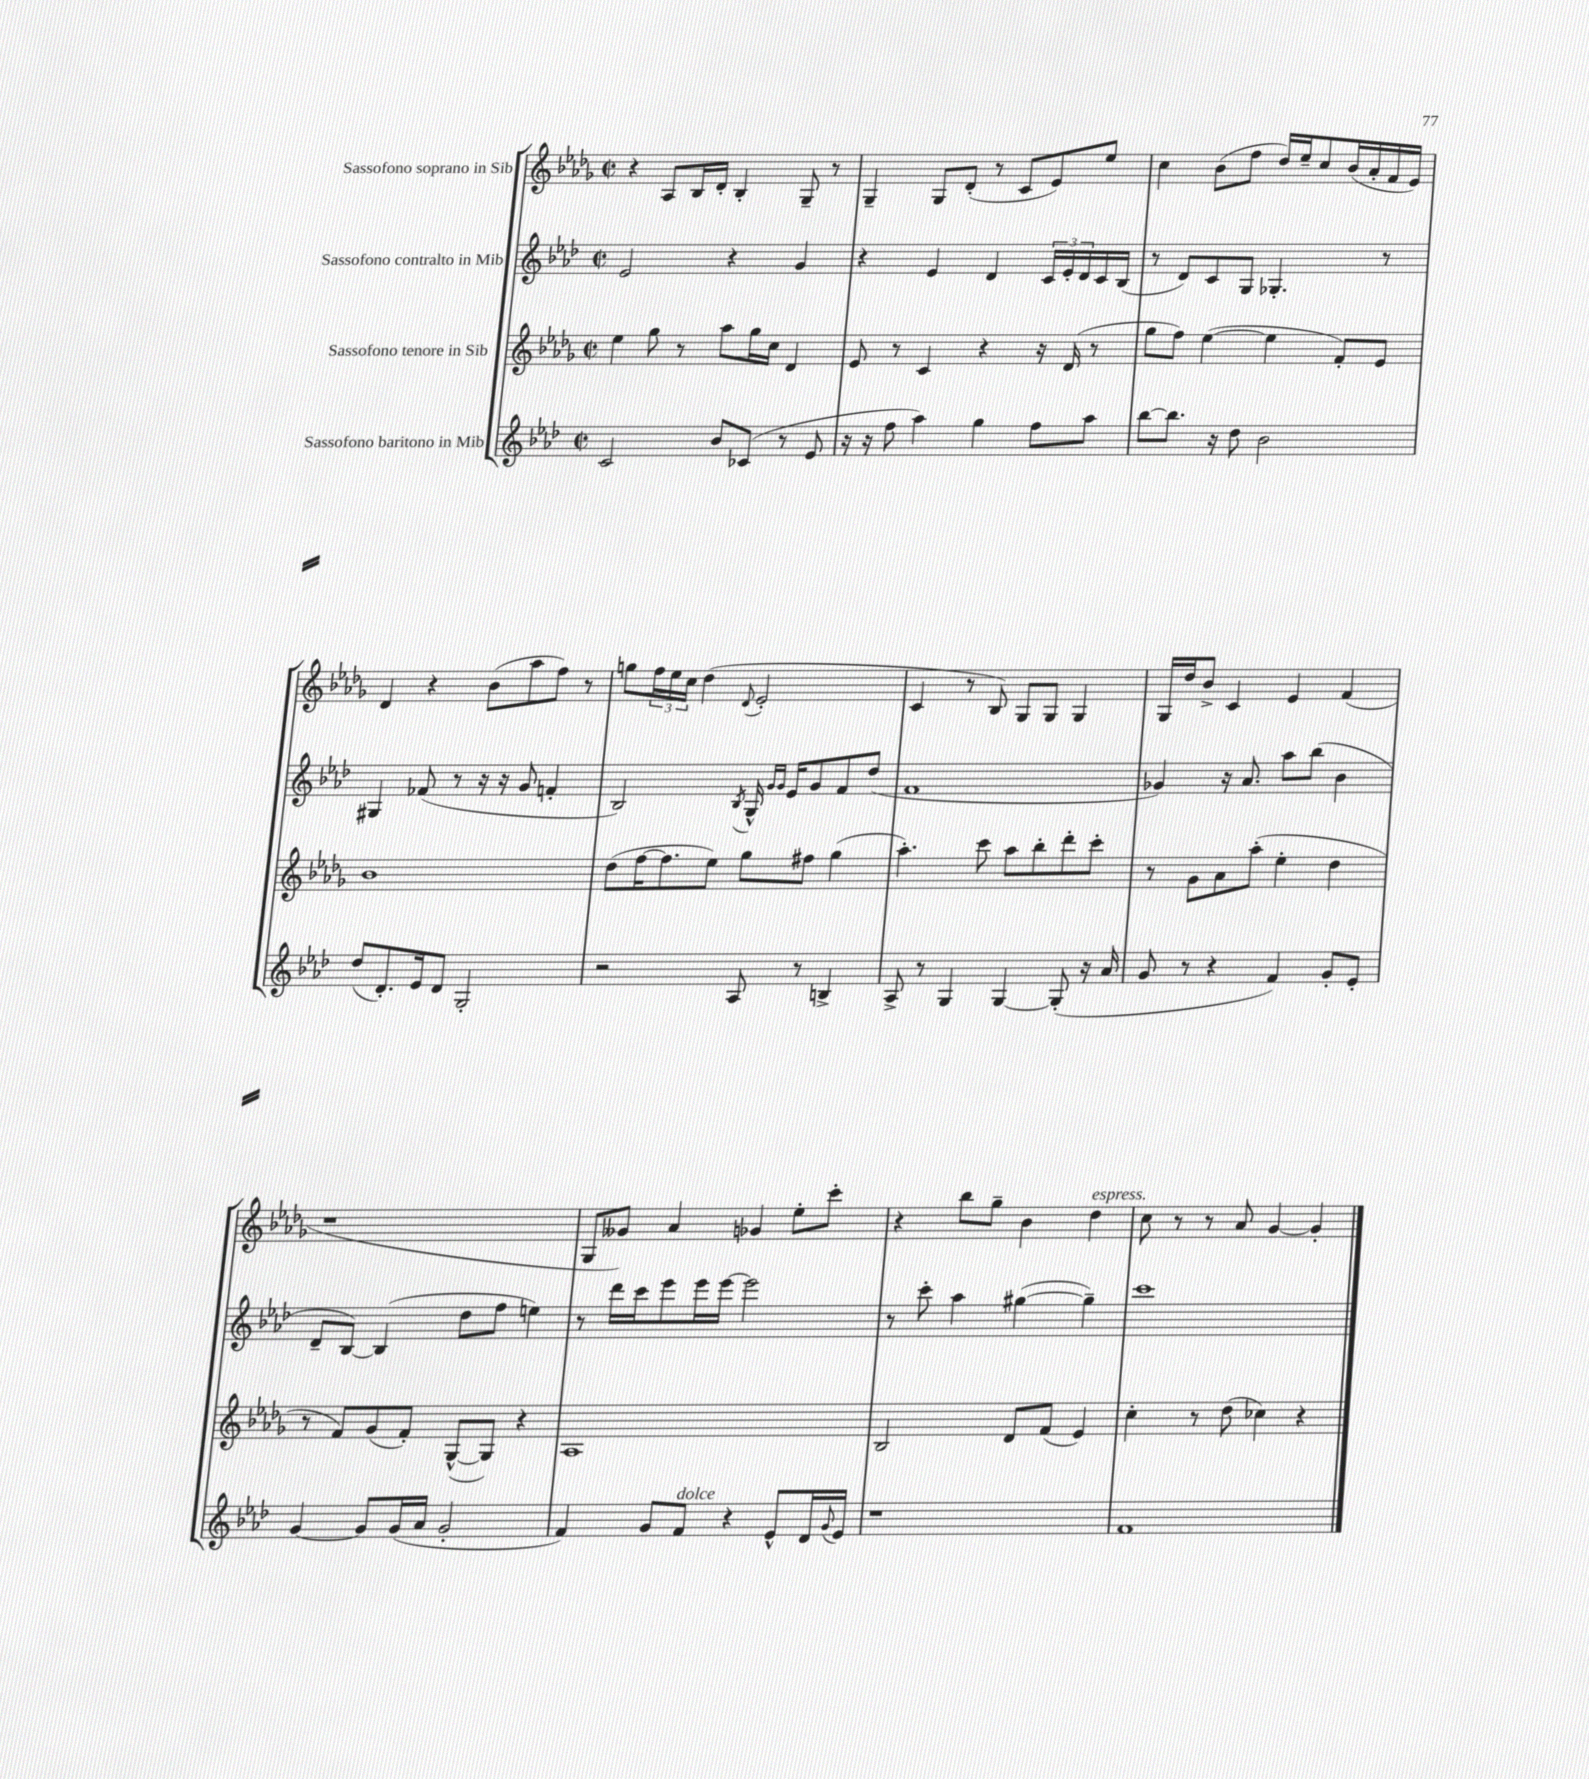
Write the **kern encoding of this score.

**kern	**kern	**kern	**kern
*part4	*part3	*part2	*part1
*staff4	*staff3	*staff2	*staff1
*I"Sassofono baritono in Mib	*I"Sassofono tenore in Sib	*I"Sassofono contralto in Mib	*I"Sassofono soprano in Sib
*clefG2	*clefG2	*clefG2	*clefG2
*k[b-e-a-d-]	*k[b-e-a-d-g-]	*k[b-e-a-d-]	*k[b-e-a-d-g-]
*M2/2	*M2/2	*M2/2	*M2/2
*met(c|)	*met(c|)	*met(c|)	*met(c|)
=11	=11	=11	=11
2c/	4ee-\	2e-/	4r
.	8gg-\	.	8A-/L
.	8r	.	16B-/L
.	.	.	16d-'/JJ
8b-/L	8aa-\L	4r	4B-'/
(8c-X/J	16gg-\L	.	.
.	16cc\JJ	.	.
8r	4d-/	4g/	8G-~/
8e-/	.	.	8r
=12	=12	=12	=12
16r	8e-/	4r	4G-~/
16r	.	.	.
8ff\	8r	.	.
4aa-\)	4c/	4e-/	8G-/L
.	.	.	(8d-'/J
4gg\	4r	4d-/	8r
.	.	.	8c/L
8ff\L	16r	24c/LL	8e-/)
.	.	24e-'/	.
.	(16d-/	.	.
.	.	24d-/	.
8aa-\J	8r	16c/	8ee-/J
.	.	(16B-/JJ	.
=13	=13	=13	=13
[8bb-\L	8gg-\L	8r	4cc\
8.bb-\J]	8ff\J)	8d-/L)	.
.	([4ee-\	8c/	(8b-\L
16r	.	.	.
8dd-\	.	8G/J	8ff\J
2b-\	4ee-\]	4.G-X'/	16dd-/LL)
.	.	.	16ee-~/J
.	.	.	8cc/
.	8f'/L)	.	(16b-/L
.	.	.	16a-'/
.	8e-/J	8r	16f/
.	.	.	16e-/JJ)
!!LO:LB:g=z
=14	=14	=14	=14
(8dd-/L	1b-	4G#X/	4d-/
8.d-'/)	.	.	.
.	.	(8f-X/	4r
16e-/k	.	.	.
8d-/J	.	8r	.
2G'/	.	16r	(8b-\L
.	.	16r	.
.	.	8g/	8aa-\
.	.	4fn'/	8ff\J)
.	.	.	8r
=15	=15	=15	=15
2r	(8dd-\L	2B-/)	8ggn\L
.	[16ff\K	.	24ff\L
.	.	.	24ee-\
.	8.ff\]	.	.
.	.	.	24cc\JJ
.	.	.	(4dd-\
.	8ee-\J)	.	.
.	.	8qB-/	8qqd-/
8A-/	8gg-\L	16G^^/	2e-'/
.	.	16qqg/LL	.
.	.	16qqg/JJ	.
.	.	16e-/KL	.
8r	8ff#X\J	8g/	.
4Bn^/	(4gg-\	8f/	.
.	.	(8dd-/J	.
=16	=16	=16	=16
8A-^/	4.aa-'\)	1f	4c/
8r	.	.	.
4G/	.	.	8r
.	8ccc\	.	8B-/)
[4G/	8aa-\L	.	8G-/L
.	8bb-'\	.	8G-/J
(8G'/]	8ddd-'\	.	4G-/
16r	8ccc'\J	.	.
16a-/	.	.	.
=17	=17	=17	=17
8g/	8r	4g-X/)	16G-/LL
.	.	.	16dd-/J
8r	8g-\L	.	8b-^/J
4r	8a-\	16r	4c/
.	.	8.a-/	.
.	(8aa-'\J	.	.
4f/)	4ee-'\	8aa-\L	4e-/
.	.	(8bb-\J	.
8g'/L	4dd-\	4b-\	(4f/
8e-'/J	.	.	.
!!LO:LB:g=z
=18	=18	=18	=18
[4g/	8r	8d-~/L	1r
.	8f/L)	[8B-/J)	.
8g/L]	(8g-/	(4B-/]	.
(16g/L	8f'/J)	.	.
16a-/JJ	.	.	.
2g'/	([8G-^^/L	8dd-\L	.
.	8G-/J])	8ff\J	.
.	4r	4een\)	.
=19	=19	=19	=19
4f/)	1A-	8r	8G-/L
.	.	16ddd-\LL	8g--X/J)
.	.	16ccc\J	.
8g/L	.	8eee-\	4a-/
!LO:TX:a:i:t=dolce	!	!	!
8f/J	.	16eee-\L	.
.	.	[16eee-\JJ	.
4r	.	2eee-\]	4g-X/
8e-^^/L	.	.	8ee-'\L
16d-/L	.	.	8ccc'\J
8qqg/	.	.	.
16e-/JJ	.	.	.
=20	=20	=20	=20
1r	2B-/	8r	4r
.	.	8ccc'\	.
.	.	4aa-\	8bb-\L
.	.	.	8gg-~\J
.	8d-/L	([4gg#X\	4b-\
.	(8f/J	.	.
!	!	!	!LO:TX:a:i:t=espress.
.	4e-/)	4gg#~\])	4dd-\
=21	=21	=21	=21
1f	4cc'\	1ccc	8cc\
.	.	.	8r
.	8r	.	8r
.	(8dd-\	.	8a-/
.	4cc-X\)	.	[4g-/
.	4r	.	4g-'/]
==	==	==	==
*-	*-	*-	*-
